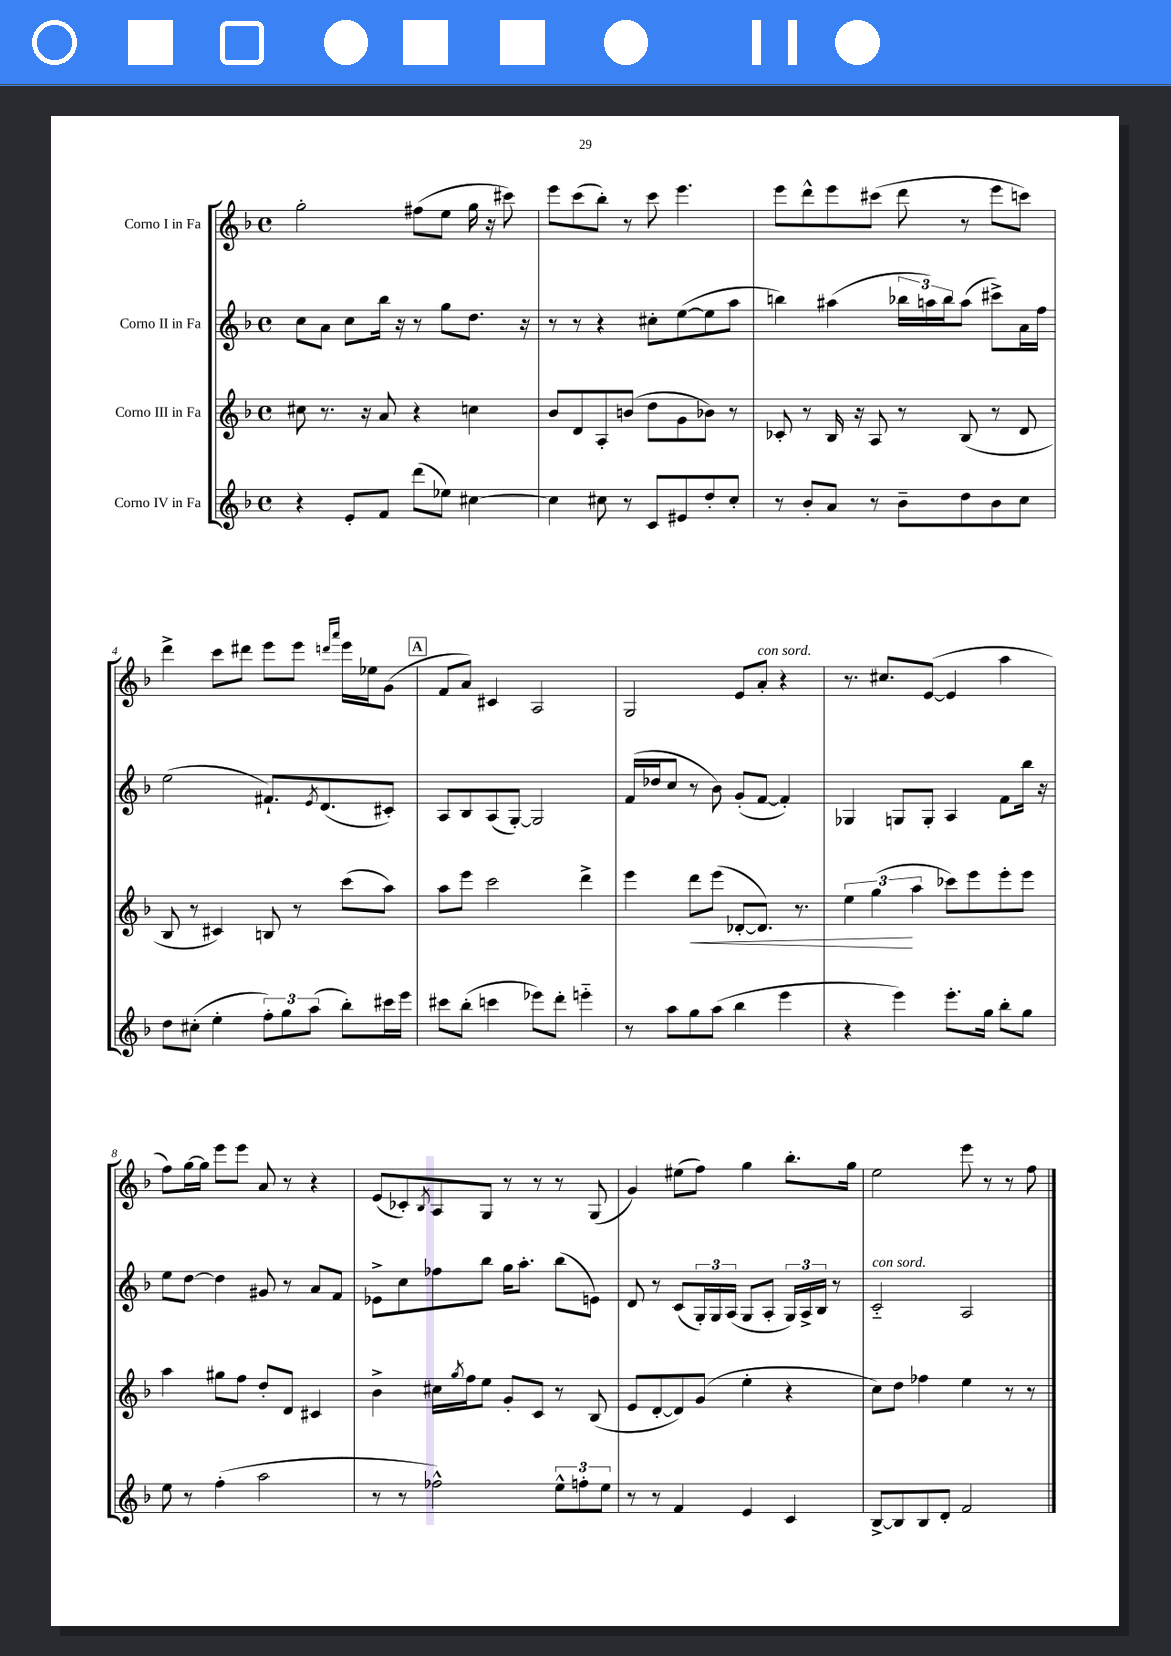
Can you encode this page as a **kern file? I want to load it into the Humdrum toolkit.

**kern	**kern	**kern	**kern
*staff4	*staff3	*staff2	*staff1
*clefG2	*clefG2	*clefG2	*clefG2
*k[b-]	*k[b-]	*k[b-]	*k[b-]
*M4/4	*M4/4	*M4/4	*M4/4
*met(c)	*met(c)	*met(c)	*met(c)
4r	8cc#\	8cc\L	2gg'\
.	8.r	8a\J	.
8e'/L	.	8cc\L	.
.	16r	.	.
8f/J	8a/	16bb-\Jk	.
.	.	16r	.
(8ddd\L	4r	8r	(8ff#\L
8ee-\J)	.	8gg\L	8ee\J
[4cc#\	4cc\	8.dd\J	16gg\
.	.	.	16r
.	.	.	8ccc#\)
.	.	16r	.
=	=	=	=
4cc#\]	8b-/L	8r	8eee\L
.	8d/	8r	(8ccc\
8cc#\	8A'/	4r	8bb-'\J)
8r	(8b/J	.	8r
8c/L	8dd\L	8cc#'\L	8ccc\
8e#/	8g\	([8ee\	4.eee\
8dd'/	8b-\J)	8ee\]	.
8cc#'/J	8r	8aa\J	.
=	=	=	=
8r	8c-'/	4bb\)	8eee\L
8b-'/L	8r	.	8ddd^^\
8a/J	16B-/	(4aa#\	8eee\
.	16r	.	.
8r	8A/	.	(8ccc#\J
8b-~\L	8r	24bb-\LL	8ddd\
.	.	24aa\)	.
.	.	24bb-\J	.
8dd\	(8B-/	(8aa\J	8r
8b-\	8r	8ccc#^\L)	8eee\L
8cc\J	8d/	16a\L	8ccc\J)
.	.	16ff\JJ	.
=	=	=	=
8dd\L	8B-/	(2ee\	4ddd^\
(8cc#'\J	8r	.	.
4ee'\	4c#/)	.	8ccc\L
.	.	.	8ddd#\J
12ff'\L)	8B/	8.f#`/L)	8eee\L
12gg\	.	.	.
.	8r	.	8eee\J
(12aa\J	.	.	.
.	.	8qe/	.
.	.	(8.d/	.
.	.	.	16qqddd/LL
.	.	.	16qqaaa/JJ
8bb-'\L)	(8ccc\L	.	16eee\LL
.	.	.	16ee-\J
16ccc#\L	8aa\J)	8c#'/J)	(8g\J
16eee\JJ	.	.	.
=	=	=	=
8ccc#\L	8aa\L	8A/L	8f/L
(8bb-'\J	8eee\J	8B-/	8a/J)
4ccc\	2ccc\	(8A/	4c#/
.	.	[8G'/J)	.
8eee-\L)	.	2G/]	2A/
8ddd'\J	.	.	.
4eee'~\	4ddd^\	.	.
=	=	=	=
8r	4eee\	(16f/LL	2G/
.	.	16dd-/J	.
8aa\L	.	8cc/J	.
8gg\	8ddd\L	8r	.
(8aa\J	(8eee\J	8b-\)	.
4bb-\	[8d-'/L	(8g'/L	8e/L
.	8.d-/]J)	[8f/J	8a'/J
4eee\	.	4f'/])	4r
.	8.r	.	.
=	=	=	=
4r	6ee\	4G-/	8.r
.	(6gg\	.	.
.	.	.	8.cc#/L
4eee\)	.	8G/L	.
.	6aa\	.	.
.	.	8G'/J	([8e/J
8.eee'\L	8ccc-\L)	4A/	4e/]
.	8eee\	.	.
16gg\Jk	.	.	.
8bb-'\L	8eee'\	8f\L	4aa\
8gg\J	8eee\J	16bb-\Jk	.
.	.	16r	.
=	=	=	=
8ee\	4aa\	8ee\L	8ff\L)
8r	.	[8dd\J	[16gg\L
.	.	.	16gg\]JJ
(4ff'\	8gg#\L	4dd\]	8eee\L
.	8ff\J	.	8eee\J
2aa\	8dd'/L	8g#/	8a/
.	8d/J	8r	8r
.	4c#/	8a/L	4r
.	.	8f/J	.
=	=	=	=
8r	4b-^\	8e-^\L	(8e/L
8r	.	8cc\	8c-'/)
.	.	.	8qB-/
2ff-^^\)	16cc#\LL	8ff-\	8A/
.	8qgg/	.	.
.	16ff\J	.	.
.	8ee\J	8bb-\J	8G/J
.	8g'/L	16gg\LK	8r
.	.	8.aa'\J	.
.	8c/J	.	8r
12ee^^\L	8r	(8bb-\L	8r
12ff'\	.	.	.
.	(8B-/	8e\J)	(8G/
12ee\J	.	.	.
=	=	=	=
8r	8e/L	8d/	4g/)
8r	[8d'/	8r	.
4f/	8d/])	(8c/L	(8ee#\L
.	(8g/J	24G'/L)	8ff\J)
.	.	24G/	.
.	.	(24A/JJ	.
4e/	4ee'\	8G/L	4gg\
.	.	8A'/J	.
4c/	4r	24G/LL)	8.bb-'\L
.	.	24A^/	.
.	.	24B-/JJ	.
.	.	8r	.
.	.	.	16gg\Jk
=	=	=	=
[8B-^/L	8cc\L)	2c'~/	2ee\
8B-/]	8dd\J	.	.
8B-/	4ff-\	.	.
8d'/J	.	.	.
2f/	4ee\	2A/	8eee\
.	.	.	8r
.	8r	.	8r
.	8r	.	8ff\
==	==	==	==
*-	*-	*-	*-
